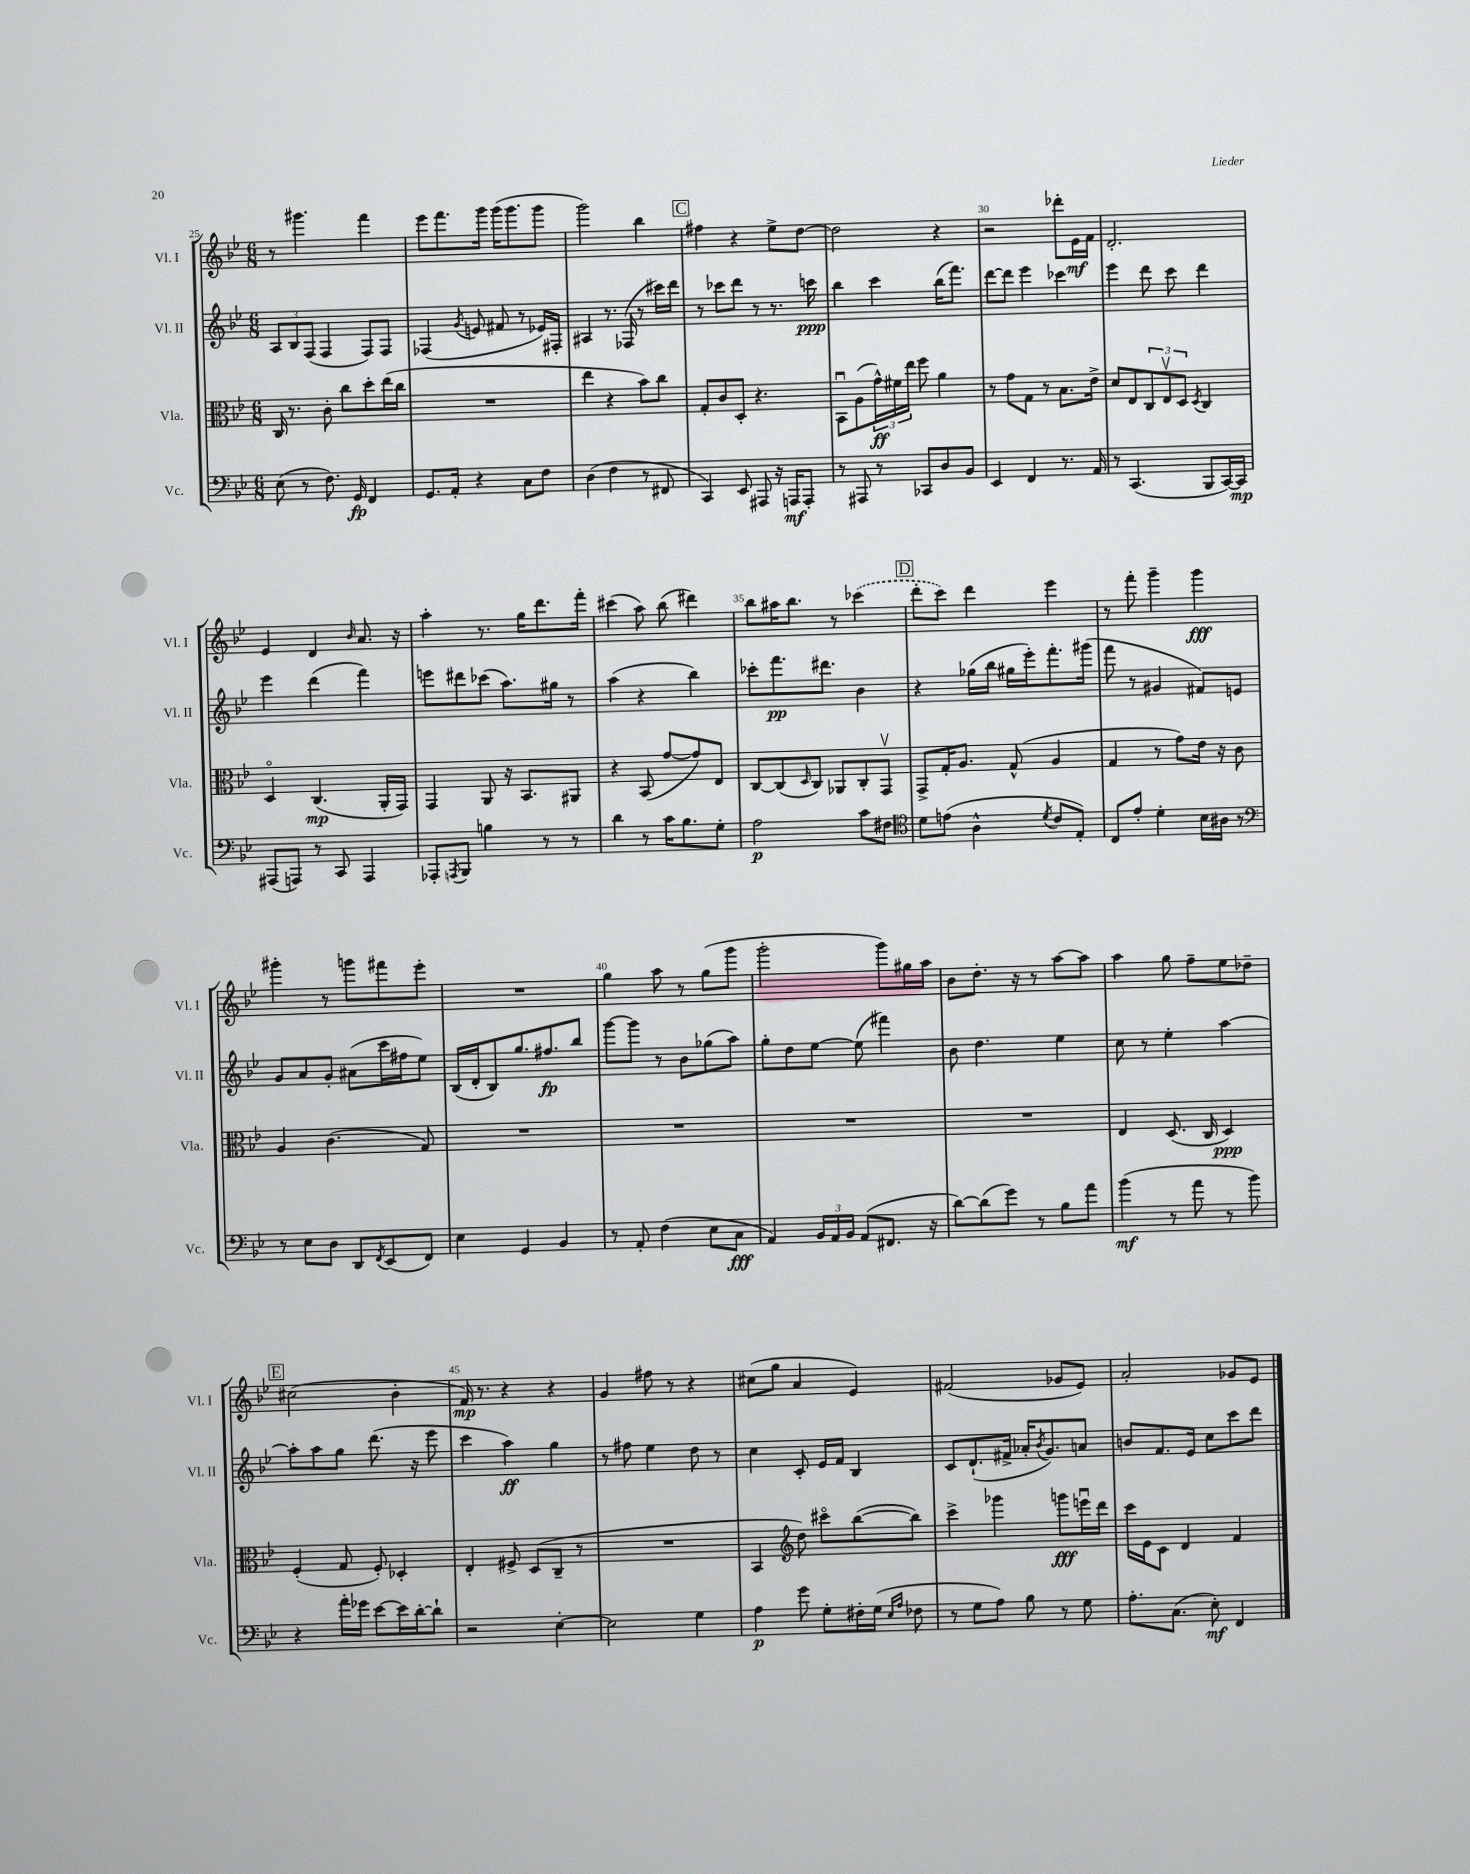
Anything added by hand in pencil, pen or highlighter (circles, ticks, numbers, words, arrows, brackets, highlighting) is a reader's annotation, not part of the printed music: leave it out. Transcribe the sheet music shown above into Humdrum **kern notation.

**kern	**dynam	**kern	**dynam	**kern	**dynam	**kern	**dynam
*part4	*part4	*part3	*part3	*part2	*part2	*part1	*part1
*staff4	*staff4	*staff3	*staff3	*staff2	*staff2	*staff1	*staff1
*I"Vc.	*	*I"Vla.	*	*I"Vl. II	*	*I"Vl. I	*
*I'Vc.	*	*I'Vla.	*	*I'Vl. II	*	*I'Vl. I	*
*clefF4	*	*clefC3	*	*clefG2	*	*clefG2	*
*k[b-e-]	*	*k[b-e-]	*	*k[b-e-]	*	*k[b-e-]	*
*M6/8	*	*M6/8	*	*M6/8	*	*M6/8	*
=25	=25	=25	=25	=25	=25	=25	=25
(8E-\	.	16C/	.	12A/L	.	8r	.
.	.	8.r	.	.	.	.	.
.	.	.	.	12B-/	.	.	.
8r	.	.	.	.	.	4.ggg#X\	.
.	.	.	.	(12F/J	.	.	.
8.F\)	.	8c'\	.	4F/	.	.	.
.	.	8cc\L	.	.	.	.	.
16GG/	fp	.	.	.	.	.	.
4FF/	.	8dd'\	.	8F/L)	.	4fff\	.
.	.	(16ee-\L	.	8F/J	.	.	.
.	.	16cc\JJ	.	.	.	.	.
=26	=26	=26	=26	=26	=26	=26	=26
8.GG/L	.	2.r	.	(4F-X/	.	8eee-\L	.
.	.	.	.	.	.	8.fff\	.
16AA'/Jk	.	.	.	.	.	.	.
.	.	.	.	8qg/	.	.	.
4r	.	.	.	8en/	.	.	.
.	.	.	.	.	.	16ggg\Jk	.
.	.	.	.	8f#X/	.	(16ggg\KL	.
.	.	.	.	.	.	8.ggg\	.
8C\L	.	.	.	8r	.	.	.
8F\J	.	.	.	16e-X/LL)	.	8ggg\J	.
.	.	.	.	16F#X'/JJ	.	.	.
=27	=27	=27	=27	=27	=27	=27	=27
(4D\	.	4ee-\	.	4A#X/	.	2ggg\)	.
4F\	.	4r	.	8.r	.	.	.
.	.	.	.	(16F-X/	.	.	.
8r	.	8b-\L)	.	8r	.	4bb-\	.
8FF#X/	.	8cc\J	.	16ccc#X\LL)	.	.	.
.	.	.	.	16ddd\JJ	.	.	.
!!LO:REH:place=s1:t=C
=28	=28	=28	=28	=28	=28	=28	=28
4CC/)	.	8G'/L	.	8r	.	4ff#X\	.
.	.	8c/	.	8ccc-X\L	.	.	.
8EE-/	.	8D'/J	.	8ddd\J	.	4r	.
8AAA#X/	.	4.r	.	8r	.	.	.
16r	.	.	.	8.r	.	8ee-^\L	.
16AAAn/KL	mf	.	.	.	.	.	.
8AAA'/J	.	.	.	.	.	[8dd\J	.
.	.	.	.	16cccn\	ppp	.	.
=29	=29	=29	=29	=29	=29	=29	=29
8r	.	8BB-u\L	.	4bb-\	.	2dd\]	.
8AAA#X/	.	(8A\	.	.	.	.	.
8r	.	24g^^\L)	ff	4ccc\	.	.	.
.	.	24f#X\	.	.	.	.	.
.	.	24ee-\JJ	.	.	.	.	.
8CC-X/L	.	8ff\	.	.	.	.	.
8D/	.	4a\	.	(16bb-\KL	.	4r	.
.	.	.	.	8.fff\J)	.	.	.
8BB-/J	.	.	.	.	.	.	.
=30	=30	=30	=30	=30	=30	=30	=30
4EE-/	.	8r	.	[8ddd\L	.	2r	.
.	.	8g\L	.	8ddd\J]	.	.	.
4FF/	.	8G\J	.	4eee-\	.	.	.
.	.	8r	.	.	.	.	.
8.r	.	8.B-\L	.	4ccc-X\	.	8ddd-X'\L	.
.	.	.	.	.	.	16e-\L	mf
16AA/	.	16e-^\Jk	.	.	.	16f\JJ	.
=31	=31	=31	=31	=31	=31	=31	=31
8r	.	8d/L	.	4eee-\	.	2.d'/	.
(4.CC/	.	8E-/	.	.	.	.	.
.	.	12C/	.	8ddd\	.	.	.
.	.	12E-v/	.	.	.	.	.
.	.	.	.	8ccc\	.	.	.
.	.	12D/J	.	.	.	.	.
.	.	8qD/	.	.	.	.	.
8BBB-/L	.	4C/	.	4ddd\	.	.	.
[16CC/L)	.	.	.	.	.	.	.
16CC/JJ]	mp	.	.	.	.	.	.
!!LO:LB:g=z
=32	=32	=32	=32	=32	=32	=32	=32
(8AAA#X/L	.	4D/	.	4eee-\	.	4e-/	.
8AAAn/J)	.	.	.	.	.	.	.
8r	.	(4.C/	mp	(4ddd\	.	4d/	.
8CC/	.	.	.	.	.	.	.
.	.	.	.	.	.	16qqb-/	.
4AAA/	.	.	.	4fff\)	.	8.a/	.
.	.	16AA'/LL	.	.	.	.	.
.	.	16GG/JJ)	.	.	.	16r	.
=33	=33	=33	=33	=33	=33	=33	=33
8AAA-X'/L	.	4GG/	.	8eeen\L	.	4aa'\	.
8qAAAn/	.	.	.	.	.	.	.
8BBB-/J	.	.	.	8ddd#X\	.	.	.
4Bn\	.	8AA/	.	(8ccc-X\J	.	8.r	.
.	.	16r	.	8.aa\L)	.	.	.
.	.	8.BB-/L	.	.	.	16gg\KL	.
8r	.	.	.	.	.	8.ddd\	.
.	.	.	.	16gg#X\Jk	.	.	.
8r	.	8AA#X/J	.	8r	.	.	.
.	.	.	.	.	.	16fff'\Jk	.
=34	=34	=34	=34	=34	=34	=34	=34
4d\	.	4r	.	(4aa\	.	(4ccc#X\	.
8r	.	(8BB-/	.	4r	.	8aa\)	.
16c\KL	.	[8g/L	.	.	.	(8bb-\	.
8.B-\	.	.	.	.	.	.	.
.	.	8g/])	.	4bb-\)	.	4ddd#X\)	.
8G'\J	.	8E-/J	.	.	.	.	.
=35	=35	=35	=35	=35	=35	=35	=35
2A\	p	[8C/L	.	8ccc-X'\L	.	8bb-\L	.
.	.	(8C/]	.	8.fff\	pp	16aa#X\K	.
.	.	.	.	.	.	8.bb-\J	.
.	.	16qqD/	.	.	.	.	.
.	.	8C/J)	.	.	.	.	.
.	.	.	.	8.ddd#X\J	.	.	.
.	.	8AA-X/L	.	.	.	8r	.
8c\L	.	8C'/	.	4b-\	.	(4ccc-X\	.
8F#X\J	.	8GGv/J	.	.	.	.	.
!!LO:REH:place=s1:t=D
=36	=36	=36	=36	=36	=36	=36	=36
*clefC4	*	*	*	*	*	*	*
8d\L	.	8GG^/L	.	4r	.	8ddd'\L	.
(8en\J	.	16G'/K	.	.	.	8ccc\J)	.
.	.	8.A/J	.	.	.	.	.
4A^^\	.	.	.	(16gg-X\LL	.	4ddd\	.
.	.	.	.	16bb-\JJ	.	.	.
.	.	(8G^^/	.	16gg#X\LL	.	.	.
.	.	.	.	16eee-'\J)	.	.	.
8qd/	.	.	.	.	.	.	.
8c/L	.	4A/	.	8.fff'\	.	4eee-\	.
8E-'/J)	.	.	.	.	.	.	.
.	.	.	.	(16ggg#X\Jk	.	.	.
=37	=37	=37	=37	=37	=37	=37	=37
8C/L	.	4G/	.	8fff\	.	8r	.
8e-'/J	.	.	.	8r	.	8fff'\	.
4d'\	.	8r	.	4g#X/	.	4ggg~\	.
.	.	8g\L)	.	.	.	.	.
16B-\LL	.	16e-\Jk	.	8f#X/L)	.	4ggg\	fff
16A#X\JJ	.	16r	.	.	.	.	.
8r	.	8c\	.	8en/J	.	.	.
!!LO:LB:g=z
=38	=38	=38	=38	=38	=38	=38	=38
*clefF4	*	*	*	*	*	*	*
8r	.	4A/	.	8g/L	.	4ggg#X'\	.
8E-\L	.	.	.	8a/	.	.	.
8D\J	.	(4.c\	.	8g'/J	.	8r	.
8DD/L	.	.	.	(8a#X\L	.	8gggn\L	.
8qFF/	.	.	.	.	.	.	.
(8EE-/	.	.	.	16ccc\L	.	8fff#X\	.
.	.	.	.	16ff#X\J	.	.	.
8FF/J)	.	8G/)	.	8ee-\J)	.	8eee-'\J	.
=39	=39	=39	=39	=39	=39	=39	=39
4E-\	.	2.r	.	(16B-/LL	.	2.r	.
.	.	.	.	16d'/J	.	.	.
.	.	.	.	8B-/)	.	.	.
4GG/	.	.	.	8.gg/	.	.	.
.	.	.	.	8.ff#X/	fp	.	.
4BB-/	.	.	.	.	.	.	.
.	.	.	.	8bb-/J	.	.	.
=40	=40	=40	=40	=40	=40	=40	=40
8r	.	2.r	.	[8ggg\L	.	4gg\	.
8AA'/	.	.	.	8ggg\J]	.	.	.
(4F\	.	.	.	8r	.	8aa\	.
.	.	.	.	8b-\L	.	8r	.
8E-\L	.	.	.	(8gg-X\	.	(8gg\L	.
8C\J	fff	.	.	8aa\J)	.	8ggg\J	.
=41	=41	=41	=41	=41	=41	=41	=41
4AA/)	.	2.r	.	8gg'\L	.	2ggg'\	.
.	.	.	.	8dd\	.	.	.
24BB-/LL	.	.	.	[8ee-\J	.	.	.
24AA/	.	.	.	.	.	.	.
24BB-/JJ	.	.	.	.	.	.	.
(8AA/L	.	.	.	(8ee-\]	.	.	.
8.FF#X/J	.	.	.	4fff#X\)	.	8ggg\L)	.
.	.	.	.	.	.	16gg#X\L	.
16r	.	.	.	.	.	16aa\JJ	.
=42	=42	=42	=42	=42	=42	=42	=42
[8d\L)	.	2.r	.	8b-\	.	8b-\L	.
(8d\]	.	.	.	4.dd\	.	8.dd'\J	.
8g\J)	.	.	.	.	.	.	.
.	.	.	.	.	.	16r	.
8r	.	.	.	.	.	8r	.
8B-\L	.	.	.	4ee-\	.	[8aa\L	.
8a\J	.	.	.	.	.	8aa\J]	.
=43	=43	=43	=43	=43	=43	=43	=43
(4b-\	mf	4E-/	.	8cc\	.	4aa\	.
.	.	.	.	8r	.	.	.
8r	.	(8.D/	.	4ee-'\	.	8gg\	.
8a\	.	.	.	.	.	8ff~\L	.
.	.	16C/	.	.	.	.	.
8r	.	4D/)	ppp	[4aa\	.	8ee-\	.
8b-\)	.	.	.	.	.	8dd-X~\J	.
!!LO:LB:g=z
!!LO:REH:place=s1:t=E
=44	=44	=44	=44	=44	=44	=44	=44
4r	.	(4F'/	.	8aa'\L]	.	(2cc#X\	.
.	.	.	.	8aa\	.	.	.
16a'\LL	.	8G/	.	8gg\J	.	.	.
16g-X\JJ	.	.	.	.	.	.	.
[8e-\L	.	8F'/)	.	(8.ddd\	.	.	.
16e-\L]	.	4D-X'/	.	.	.	4b-'\	.
[16d'\J	.	.	.	16r	.	.	.
8d`\J]	.	.	.	8eee-\	.	.	.
=45	=45	=45	=45	=45	=45	=45	=45
2r	.	4E-'/	.	4ccc\	.	16f/)	mp
.	.	.	.	.	.	8.r	.
.	.	8F#X^/	.	4aa\)	ff	4r	.
.	.	(8D/L	.	.	.	.	.
[4E-'\	.	8C~/J	.	4gg\	.	4r	.
.	.	8r	.	.	.	.	.
=46	=46	=46	=46	=46	=46	=46	=46
2E-\]	.	2.r	.	8r	.	4g/	.
.	.	.	.	8ff#X\	.	.	.
.	.	.	.	4ee-\	.	8ff#X\	.
.	.	.	.	.	.	8r	.
4G\	.	.	.	8dd\	.	4r	.
.	.	.	.	8r	.	.	.
=47	=47	=47	=47	=47	=47	=47	=47
4A\	p	4BB-/	.	4cc\	.	(8cc#X\L	.
.	.	.	.	.	.	8gg\J	.
*	*	*clefG2	*	*	*	*	*
8g\	.	8dd\)	.	8c'/	.	4a/	.
8G'\L	.	8ccc#X\L	.	16e-/LL	.	.	.
.	.	.	.	16f/JJ	.	.	.
16F#X'\L	.	([8bb-\	.	4B-/	.	4e-/)	.
(16G\JJ	.	.	.	.	.	.	.
16qqE-/LL	.	.	.	.	.	.	.
16qqA/JJ	.	.	.	.	.	.	.
8F-X\	.	8bb-\J])	.	.	.	.	.
=48	=48	=48	=48	=48	=48	=48	=48
8r	.	4ccc^\	.	8c/L	.	(2f#X/	.
8G\L	.	.	.	(8.d`/	.	.	.
8A\J)	.	4ggg-X\	.	.	.	.	.
.	.	.	.	16f#X^/Jk	.	.	.
8B-\	.	.	.	16a-X'/KL	.	.	.
.	.	.	.	8qb-/	.	.	.
.	.	.	.	8.g/)	.	.	.
8r	.	8gggn\L	fff	.	.	8g-X/L	.
8G\	.	16eeenu\L	.	8an/J	.	8e-/J)	.
.	.	16ddd\JJ	.	.	.	.	.
=49	=49	=49	=49	=49	=49	=49	=49
8.A'\L	.	16ccc\LL	.	8bn/L	.	2a'/	.
.	.	16e-\J	.	.	.	.	.
.	.	8c\J	.	8.f/	.	.	.
(8.C\J	.	.	.	.	.	.	.
.	.	4d/	.	.	.	.	.
.	.	.	.	16e-/Jk	.	.	.
8E-'\)	mf	.	.	8cc\L	.	.	.
4FF/	.	4f/	.	8ccc\	.	8g-X/L	.
.	.	.	.	8ddd\J	.	8e-/J	.
==	==	==	==	==	==	==	==
*-	*-	*-	*-	*-	*-	*-	*-
